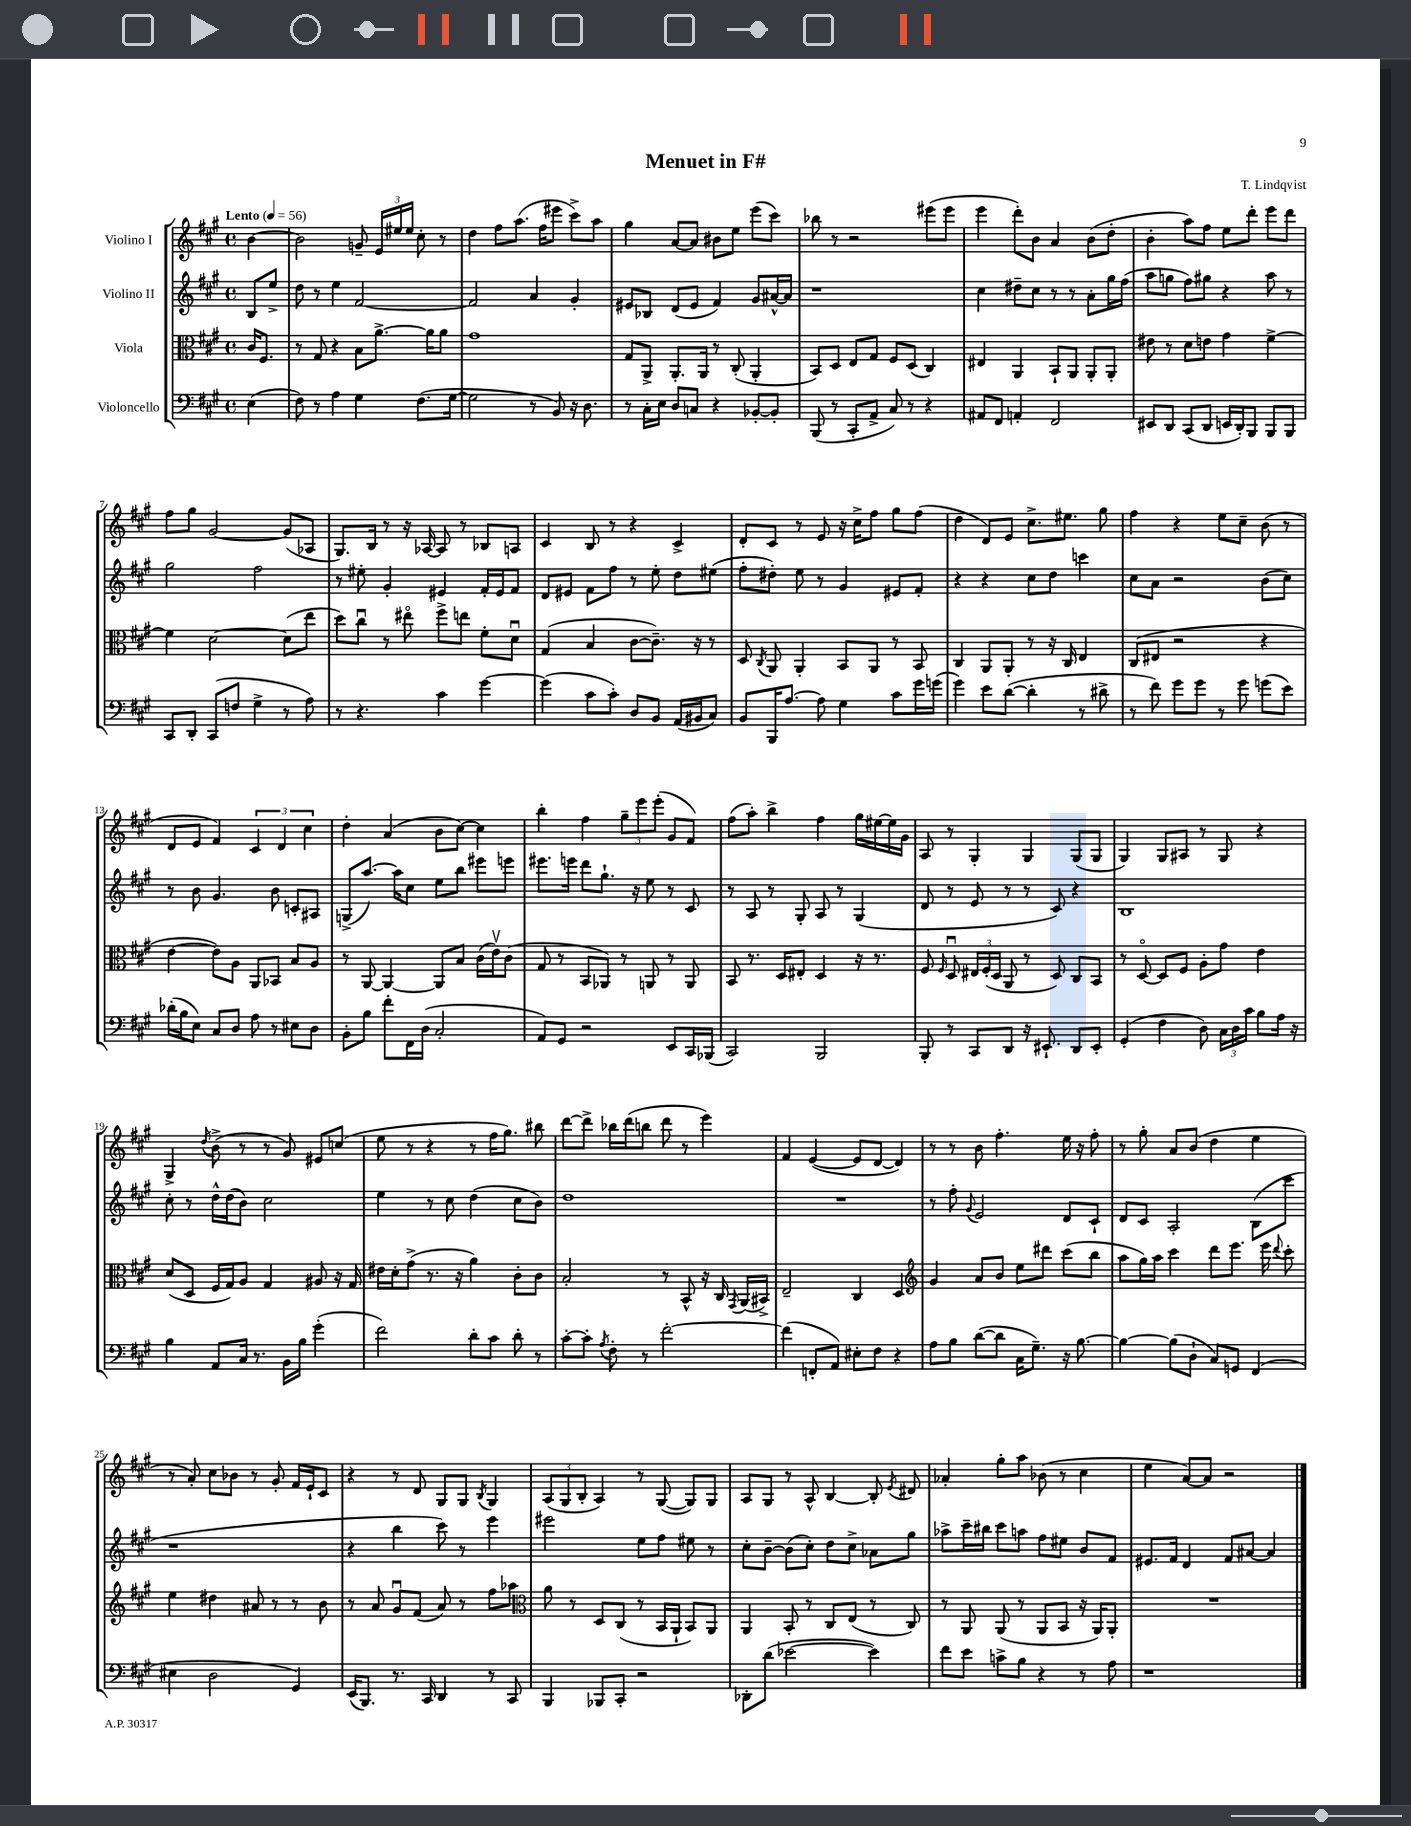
\header { title = "Menuet in F#" composer = "T. Lindqvist" }
<<
\new StaffGroup <<
\new Staff = "s0" \with { instrumentName = "Violino I" } {
    \clef treble \key a \major \defaultTimeSignature \time 4/4 \partial 4 \tempo "Lento" 4 = 56
    \autoBeamOff b'4~ |
    b'2 g'8-- \tuplet 3/2 { e'16[ eis''16 eis''16] } cis''8-. r8 |
    d''4 fis''8[ a''8.]( fis''16[ eis'''8] cis'''8[->) a''8] |
    gis''4 a'8[~ a'8] bis'8[ e''8] e'''8[( cis'''8]) |
    bes''8 r8 r2 eis'''8[( eis'''8] |
    e'''4 d'''8[-.) b'8] a'4 b'8[( d''8]-. |
    b'4-. a''8[) fis''8] e''8[ d'''8]-. e'''8[ d'''8] |
    fis''8[ gis''8] gis'2~ gis'8[( aes8] |
    gis8.[) b16] r8 r16 aes16~ aes8 r8 bes8[ a8] |
    cis'4 b8 r8 r4 cis'4-> |
    d'8[-. cis'8] r8 e'8 r16 cis''16[-> fis''8] gis''8[ fis''8]( |
    d''4 d'8[) e'8] cis''8.[-> eis''8.] gis''8 |
    fis''4 r4 e''8[ cis''8]-- b'8( r8 |
    d'8[ e'8] fis'4) \tuplet 3/2 { cis'4 d'4 cis''4 } |
    d''4-. a'4( b'8[ cis''8]~) cis''4 |
    b''4-. fis''4 \tuplet 3/2 { gis''8[-- e'''8 e'''8]-.( } gis'8[ fis'8]) |
    fis''8[( a''8]-.) b''4-> fis''4 gis''16[ eis''16~ eis''16 gis'16] |
    a8 r8 gis4-. gis4 gis8[( gis8] |
    gis4) gis8[ ais8] r8 gis8 r4 |
    gis4-> \acciaccatura { d''8 } b'8->( r8 r8 gis'8) eis'8[ c''8]( |
    e''8 r8 r4 r8 fis''16[ gis''8.]) bis''8 |
    d'''8[~ d'''8]-> bes''16[ d'''16( b''8] d'''8 r8 e'''4) |
    fis'4 e'4~( e'8[ d'8]~ d'4) |
    r8 r8 b'8 fis''4.-. e''16 r16 fis''8-. |
    r8 gis''8-. a'8[ b'8]( d''4 e''4 |
    r8 a'8-.) cis''8[ bes'8] r8 gis'8-. fis'16[ e'16-! cis'8] |
    r4 r8 d'8 gis8[ gis8] \acciaccatura { b8 } gis4 |
    \tuplet 3/2 { a8[( gis8 b8]-. } a4) r8 gis8~( gis8[) gis8] |
    a8[ gis8] r8 a8-^ b4~ b8-. \acciaccatura { e'8 } dis'8 |
    aes'4-. gis''8[-. a''8] bes'8( r8 cis''4 |
    e''4 a'8[~) a'8] r2 \bar "|." |
}
\new Staff = "s1" \with { instrumentName = "Violino II" } {
    \clef treble \key a \major \defaultTimeSignature \time 4/4 \partial 4
    \autoBeamOff b8[ e''8]-> |
    d''8 r8 e''4 fis'2~ |
    fis'2 a'4 gis'4-. |
    eis'8[ bes8] d'8[( eis'8] fis'4) gis'8[ ais'16~-^ ais'16] |
    r1 |
    cis''4 dis''8[-- cis''8] r8 r8 a'8[-. gis''16 fis''16]( |
    a''8[ g''8] fis''8[) gis''8] r4 a''8 r8 |
    gis''2 fis''2 |
    r8 eis''8-. gis'4-. eis'4 fis'16[-. eis'16 fis'8] |
    d'8[ eis'8] fis'8[ fis''8] r8 e''8-. d''8[ eis''8]( |
    fis''8[-. dis''8]-.) e''8 r8 gis'4 eis'8[ fis'8]-. |
    r4 r4 cis''8[ d''8] c'''4 |
    cis''8[ a'8] r2 b'8[( cis''8]) |
    r8 b'8 gis'4. b'8 c'8[-. ais8] |
    g8[->( a''8.]~) a''16[ cis''8] e''8[ b''8] eis'''8[ e'''8] |
    eis'''8.[ e'''16] d'''8[ gis''8.]-! r16 e''8 r8 cis'8 |
    r8 a8 r8 gis8-. a8 r8 gis4( |
    d'8 r8 e'8 r8 r8 cis'8) r4 |
    b1 |
    cis''8-. r8 d''16[-^ d''16( b'8]) cis''2 |
    e''4 r8 cis''8 d''4( cis''8[ b'8]) |
    d''1 |
    R1 |
    r8 fis''8-. \appoggiatura { gis'8 } e'2 d'8[ cis'8]-! |
    d'8[ cis'8] a2-. b8[( cis'''8] |
    r1 |
    r4 b''4 cis'''8) r8 e'''4 |
    eis'''2 e''8[ fis''8] eis''8 r8 |
    cis''8[-. b'8]~-- b'8[( cis''8]-.) d''8[ cis''8]-> aes'8[ gis''8] |
    aes''8[-> cis'''16-- bis''16] cis'''8[ a''8] fis''8[ eis''8] b'8[ fis'8] |
    eis'8.[ fis'16] d'4 fis'8[ ais'8]~ ais'4 \bar "|." |
}
\new Staff = "s2" \with { instrumentName = "Viola" } {
    \clef alto \key a \major \defaultTimeSignature \time 4/4 \partial 4
    \autoBeamOff cis'16[ fis8.] |
    r8 gis8 r4 b8[ a'8.]~-> a'16[ a'8] |
    gis'1 |
    gis8[ a,8]-> a,8.[-. a,16] r8 cis8-.( a,4-. |
    b,8[) d8] e8[ gis8] fis8[ d8]( cis4) |
    eis4 a,4 b,8[-! a,8] a,8[-. a,8]-. |
    eis'8 r8 d'8[ e'8] gis'4 fis'4~-> |
    fis'4 d'2~ d'8[( e''8] |
    d''8[) cis''8]\downbow r8 eis''8\flageolet fis''8[-> e''8] fis'8[-. d'8]\downbow |
    gis4( b4 cis'8[~ cis'8.]--) r16 r8 |
    d8 \acciaccatura { cis8 } a,8 a,4-. b,8[ a,8] r8 b,8 |
    cis4 a,8[ a,8]-. r8 r16 cis16 e4 |
    cis8[( eis8] r2 r4 |
    e'4~ e'8[) a8] a,8[ bes,8] b8[ a8] |
    r8 a,8~ a,4~ a,8[ b8] cis'16[( e'16\upbow) cis'8]( |
    gis8 r8 b,8[ aes,8]) r8 a,8 r8 a,8 |
    b,8 r8. d16[ eis8]-. d4 r16 r8. |
    fis8 \grace { fis16 } d8\downbow \tuplet 3/2 { eis16[ fis16-.( d16] } a,8 r8 d8) cis8[ b,8] |
    r8 d8~\flageolet d8[ fis8] a8[-. gis'8] e'4 |
    d'8[( d8] fis16[ gis16) a8] gis4 ais8 r16 gis16 |
    eis'16[ d'16-. gis'8]->( r8. r16 a'4) cis'8[-. cis'8] |
    b2-. r8 b,8-^ r16 cis16 \acciaccatura { gis,8 } a,16[( bis,16]->) |
    e2-- cis4 d4 |
    \clef treble gis'4 a'8[ b'8] e''8[ dis'''8] cis'''8[( b''8] |
    a''8[ gis''16) a''16] cis'''4 d'''8[ e'''8.] e'''16 \appoggiatura { d'''8 } cis'''8-. |
    e''4 dis''4 ais'8 r8 r8 b'8 |
    r8 a'8 gis'8[\downbow fis'8]( a'8) r8 fis''8[ aes''8] |
    \clef alto a'8 r8 d8[ cis8]( r8 b,16[ a,16]-! b,8[) a,8] |
    a,4 b,8-. r8 cis8[ e8]( r8 cis8) |
    r8 a,8 a,8( r8 a,8[ b,8] r16 a,16[) a,8]-. |
    R1 \bar "|." |
}
\new Staff = "s3" \with { instrumentName = "Violoncello" } {
    \clef bass \key a \major \defaultTimeSignature \time 4/4 \partial 4
    \autoBeamOff e4( |
    fis8) r8 a4 gis4 fis8.[( gis16]~ |
    gis2 r8 b,8) r16 d8. |
    r8 cis16[-. e16] d8[ c8] r4 bes,8[~-. bes,8]-. |
    b,,8( r8 cis,8[-. a,8]-> cis8) r8 r4 |
    ais,8[ fis,8] a,4-. fis,2 |
    eis,8[ d,8] cis,8[( d,8] e,16[ d,16-.) b,,8] b,,8[ b,,8] |
    cis,8[ d,8]-. cis,8[( f8] gis4-> r8 a8) |
    r8 r4. cis'4 gis'4~ |
    gis'4( cis'8[ cis'8]-.) d8[ b,8] a,16[( bis,16 cis8]) |
    b,8[ b,,16 a8.]~ a8 gis4 cis'8[ gis'16 g'16]( |
    gis'4) e'8[ d'8]~( d'4-. r8 dis'8-> |
    r8 fis'8) gis'8[ gis'8] r8 gis'8 g'8[( e'8]) |
    des'16[-.( b16 e8]) cis8[ d8] a8 r8 eis8[ d8] |
    b,8[-. b8] fis'8[-. fis,16 d16]( cis2-. |
    a,8[) gis,8] r2 e,8[ cis,16 bes,,16]( |
    cis,2) b,,2 |
    b,,8-. r8 cis,8[ d,8] r16 eis,8.-! d,8[ eis,8]-. |
    gis,4-.( fis4 d8) \tuplet 3/2 { cis16[ d16 cis'16] } b8[ a16] r16 |
    b4 a,8[ cis16] r8. b,16[ b16] gis'4-.( |
    fis'2) d'8[-. cis'8] d'8-. r8 |
    cis'8[~-. cis'8]-. \acciaccatura { a8 } fis8-. r8 fis'2~-. |
    fis'4( f,8[-. a,8]) eis8[-. fis8] r4 |
    a8[ b8] d'8[~( d'8] cis16[ gis8.]--) r16 b8.~ |
    b4~ b8[( d8]-! cis8[) g,8] fis,4( |
    eis4 d2 gis,4) |
    e,16[( b,,8.]) r8. cis,16 d,4 r8 cis,8 |
    b,,4 bes,,8[ cis,8]-. r2 |
    des,8[-. d'8]( ees'2~ ees'4) |
    fis'8[ e'8] c'8[-> b8] r4 r8 a8 |
    r1 \bar "|." |
}
>>
>>
